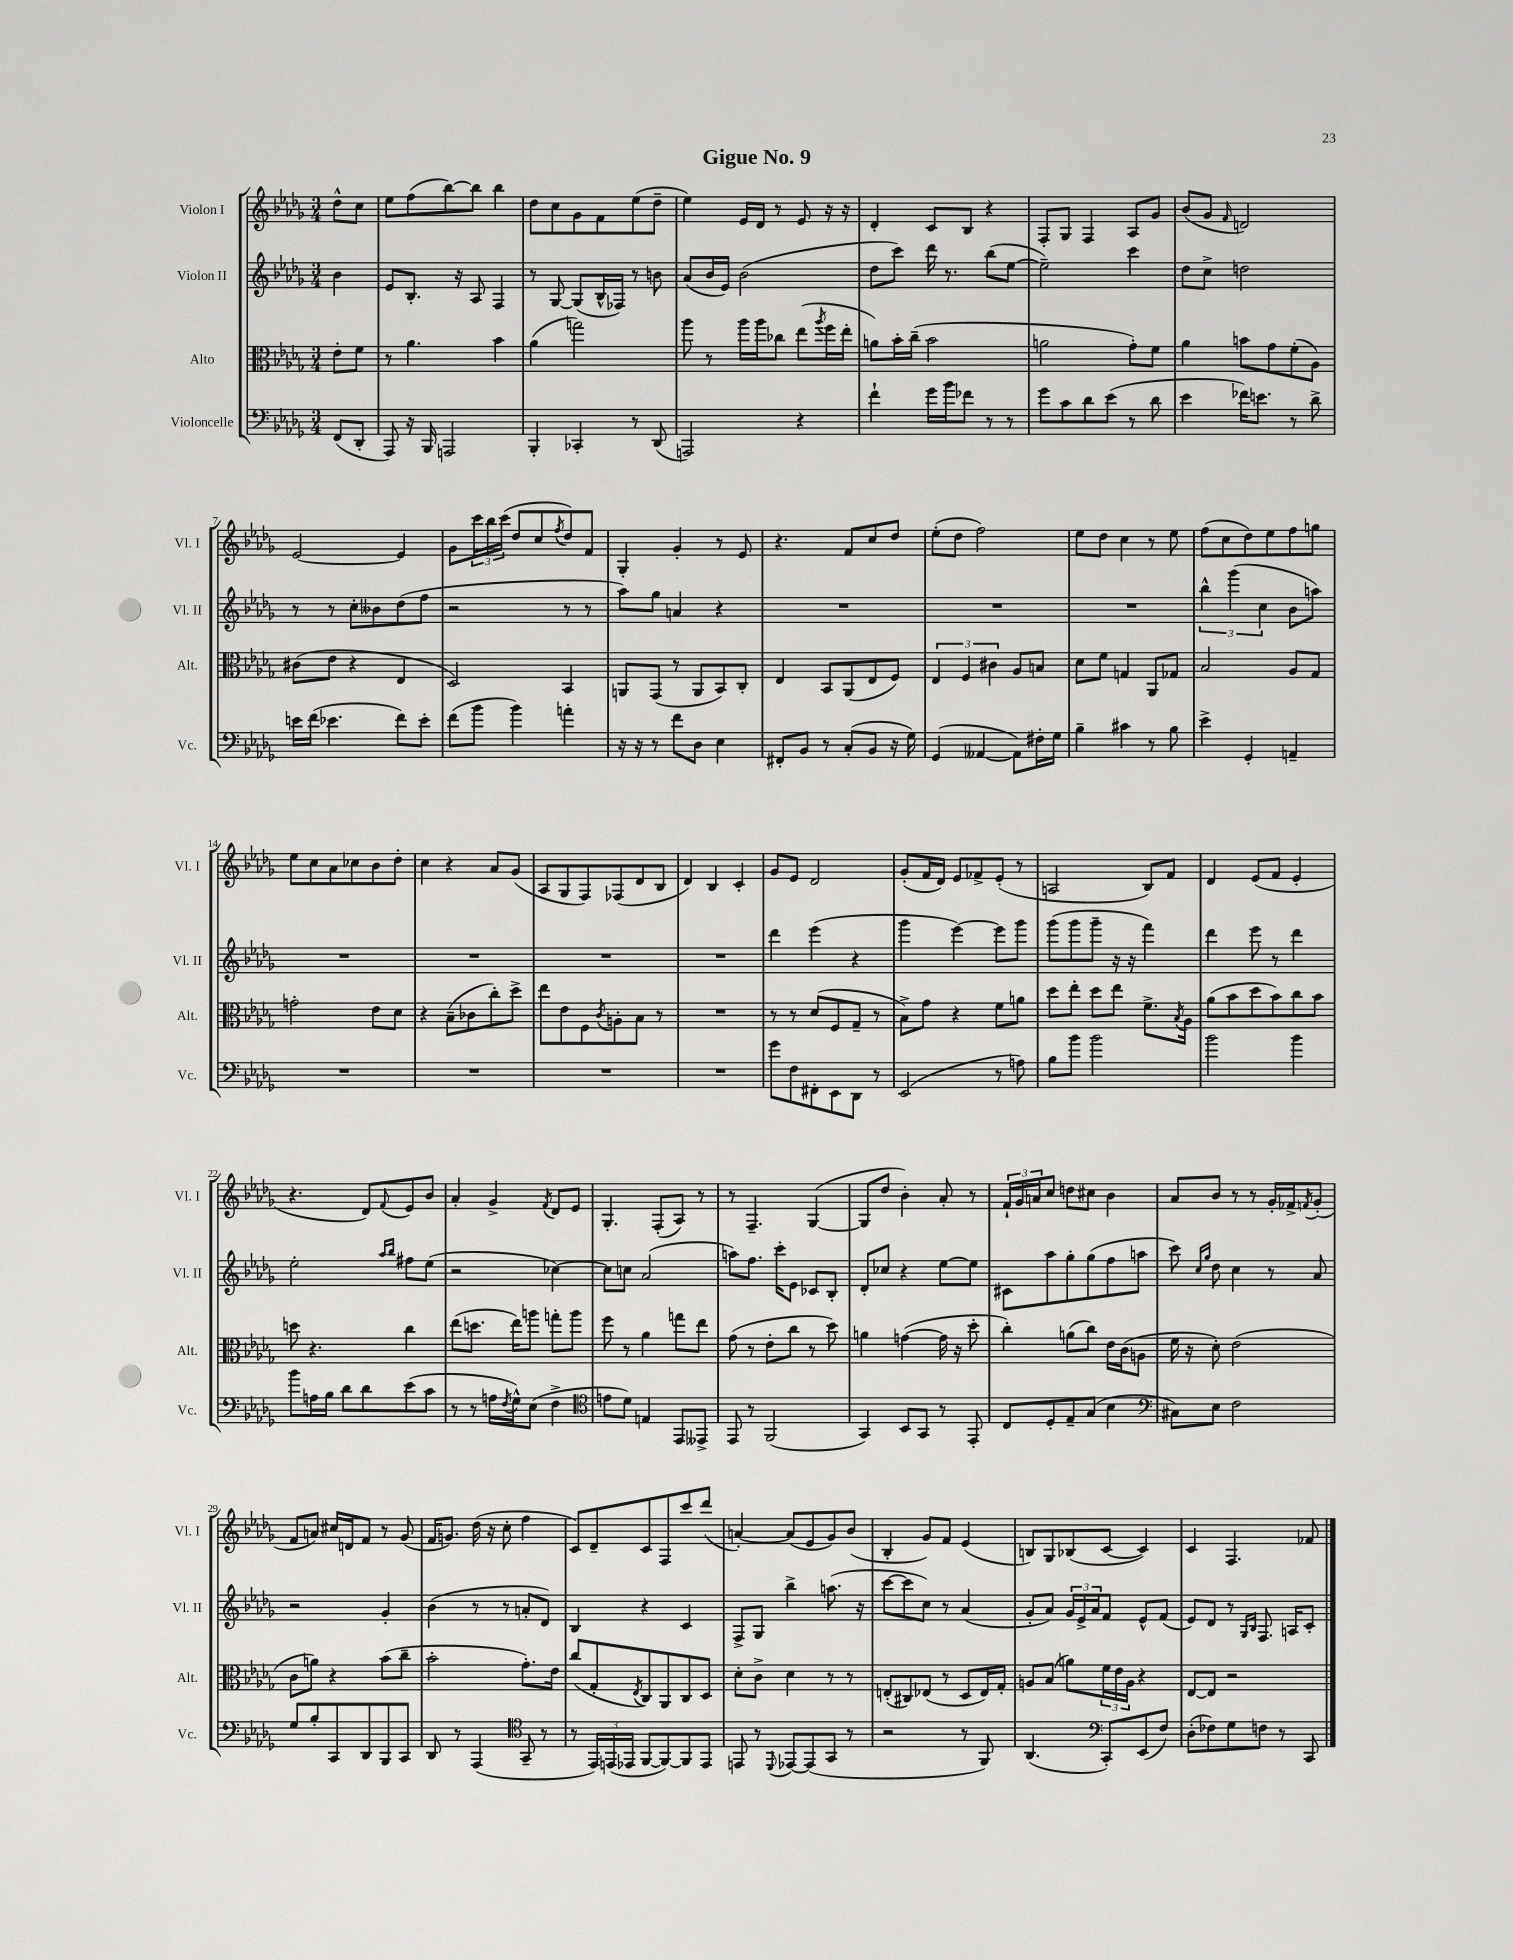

**kern	**kern	**kern	**kern
*part4	*part3	*part2	*part1
*staff4	*staff3	*staff2	*staff1
*I"Violoncelle	*I"Alto	*I"Violon II	*I"Violon I
*I'Vc.	*I'Alt.	*I'Vl. II	*I'Vl. I
*clefF4	*clefC3	*clefG2	*clefG2
*k[b-e-a-d-g-]	*k[b-e-a-d-g-]	*k[b-e-a-d-g-]	*k[b-e-a-d-g-]
*M3/4	*M3/4	*M3/4	*M3/4
=	=	=	=
(8FF/L	8e-'\L	4b-\	8dd-^^\L
8DD-'/J	8f\J	.	8cc\J
=1	=1	=1	=1
8AAA-/)	8r	8e-/L	8ee-\L
16r	4.a-\	8.B-'/J	(8ff\
16BBB-/	.	.	.
2AAAn/	.	.	[8bb-\)
.	.	16r	.
.	.	8A-/	8bb-\J]
.	4b-\	4F/	4bb-\
=2	=2	=2	=2
4BBB-'/	(4a-\	8r	8dd-\L
.	.	[8G-/	8cc\
4CC-X'/	2ggn\)	(8G-/L]	8g-\
.	.	16B-^^/L	8f\
.	.	16F-X/JJ)	.
8r	.	8r	(8ee-\
(8DD-/	.	8bn\	8dd-~\J
=3	=3	=3	=3
2AAAn/)	8aa-\	(8a-/L	4ee-\)
.	8r	16b-/L	.
.	.	16e-/JJ)	.
.	16aa-\LL	(2b-\	16e-/LL
.	16aa-\J	.	16d-/JJ
.	8cc-X\J	.	8r
4r	(8ee-\L	.	8e-/
.	8qaa-/	.	.
.	16ff\L	.	16r
.	16ee-'\JJ	.	16r
=4	=4	=4	=4
4f`\	8an\L)	8dd-\L	4d-'/
.	16b-'\L	8ccc\J)	.
.	(16cc~\JJ	.	.
16g-\LL	2b-\	16ddd-\	8c/L
16b-\J	.	8.r	.
8f-X\J	.	.	8B-/J
8r	.	(8bb-\L	4r
8r	.	[8ee-\J	.
=5	=5	=5	=5
8g-\L	2an\	2ee-~\])	8F'/L
8c\	.	.	8G-/J
8d-\	.	.	4F/
(8e-\J	.	.	.
8r	8g-'\L)	4ccc\	8A-/L
8d-\	8f\J	.	8g-/J
=6	=6	=6	=6
4e-\	4a-\	8dd-\L	(8b-/L
.	.	8cc^\J	8g-/J
.	.	.	16qqf/
16f-X\KL)	8bn\L	2ddn\	2dn/)
8.en\J	.	.	.
.	8g-\	.	.
8r	(8f'\	.	.
8d-^\	8A-\J)	.	.
!!LO:LB:g=z
=7	=7	=7	=7
16en\LL	(8c#X\L	8r	[2e-/
(16f\JJ	.	.	.
4.e-X\	8e-\J	8r	.
.	4r	8cc'\L	.
.	.	8b--X\	.
8f\L)	4E-/	(8dd-\	4e-/]
8e-'\J	.	8ff\J	.
=8	=8	=8	=8
(8f\L	2D-/)	2r	8g-\L
8b-\J	.	.	24ccc\L
.	.	.	24bb-\
.	.	.	(24ccc\JJ
4b-\)	.	.	8dd-/L
.	.	.	8cc/
.	.	.	8qff/
4an'\	4BB-/	8r	8dd-/)
.	.	8r	8f/J
=9	=9	=9	=9
16r	8AAn/L	8aa-\L)	4G-'/
16r	.	.	.
8r	(8GG-/J	8gg-\J	.
8f\L	8r	4an/	4g-'/
8D-\J	8AA/L	.	.
4E-\	8BB-/)	4r	8r
.	8C'/J	.	8e-/
=10	=10	=10	=10
8FF#X'/L	4E-/	2.r	4.r
8BB-/J	.	.	.
8r	8BB-/L	.	.
(8C'/L	(8AA-/	.	8f/L
8BB-/J	8E-/	.	8cc/
16r	8F/J)	.	8dd-/J
16G-\)	.	.	.
=11	=11	=11	=11
(4GG-/	6E-/	2.r	(8ee-'\L
.	.	.	8dd-\J
.	6F/	.	.
[4AA--X/	.	.	2ff\)
.	6c#X\	.	.
8AA--\L])	8A-/L	.	.
16F#X'\L	8Bn/J	.	.
16G-\JJ	.	.	.
=12	=12	=12	=12
4B-~\	8d-\L	2.r	8ee-\L
.	8f\J	.	8dd-\J
4c#X\	4Gn/	.	4cc\
8r	8AA-/L	.	8r
8B-\	8G-X/J	.	8ee-\
=13	=13	=13	=13
4e-^\	2B-/	6bb-^^\	(8ff\L
.	.	.	8cc\
.	.	(6ggg-\	.
4GG-'/	.	.	8dd-\)
.	.	6cc\	.
.	.	.	8ee-\
4AAn~/	8A-/L	8b-\L	8ff\
.	8G-/J	8aan\J)	8ggn\J
!!LO:LB:g=z
=14	=14	=14	=14
2.r	2gn'\	2.r	8ee-\L
.	.	.	8cc\
.	.	.	8a-\
.	.	.	8cc-X\
.	8e-\L	.	8b-\
.	8d-\J	.	8dd-'\J
=15	=15	=15	=15
2.r	4r	2.r	4cc\
.	(8B-~\L	.	4r
.	8c-X\	.	.
.	8cc'\)	.	8a-/L
.	8dd-^\J	.	(8g-/J
=16	=16	=16	=16
2.r	8ee-\L	2.r	8A-/L
.	8e-\	.	8G-/
.	8F\	.	8F/)
.	8qc/	.	.
.	8An'\	.	(8F-X/
.	8B-\J	.	8d-/
.	8r	.	8B-/J
=17	=17	=17	=17
2.r	2.r	2.r	4d-/)
.	.	.	4B-/
.	.	.	4c'/
=18	=18	=18	=18
8g-\L	8r	4ddd-\	8g-/L
8F\	8r	.	8e-/J
8FF#X'\	(8d-/L	(4eee-\	2d-/
8EE-\	8F/	.	.
8DD-\J	8G-~/J	4r	.
8r	8r	.	.
=19	=19	=19	=19
(2EE-/	8B-^\L)	4ggg-\	(8g-'/L
.	8g-\J	.	16f/L
.	.	.	16d-/JJ)
.	4r	[4eee-\)	8e-/L
.	.	.	8f-X^/
8r	8f\L	8eee-\L]	(8e-'/J
8An\)	8an\J	8ggg-\J	8r
=20	=20	=20	=20
8B-\L	8dd-\L	(8ggg-\L	2An/
8b-\J	8ee-'\J	8ggg-\	.
2b-\	8dd-\L	8ggg-~\J	.
.	8ee-\J	16r	.
.	.	16r	.
.	8.f^\L	4fff\)	8B-/L)
.	.	.	8f/J
.	8qB-/	.	.
.	16A-\Jk	.	.
=21	=21	=21	=21
2b-\	(8a-\L	4ddd-\	4d-/
.	8b-\	.	.
.	8dd-\	8eee-\	(8e-/L
.	8b-\)	8r	8f/J
4b-\	8cc\	4ddd-\	4e-'/
.	8b-\J	.	.
!!LO:LB:g=z
=22	=22	=22	=22
8b-\L	8ddn\	2ee-'\	4.r
16An\L	4.r	.	.
16B-\JJ	.	.	.
8d-\L	.	.	.
8d-\	.	.	8d-/L)
.	.	16qqaa-/LL	.
.	.	16qqbb-/JJ	8qqf/
(8e-\	4cc\	8ff#X\L	8e-/
8c\J	.	(8ee-\J	8b-/J
=23	=23	=23	=23
8r	(8ee-\L	2r	4a-'/
8r	8.ddn\J	.	.
16An\LL	.	.	4g-^/
8qF/	.	.	.
16G-^^\J)	16ee-\KL)	.	.
(8E-\J	8aan\J	.	.
.	.	.	8qf/
4F^\	8ggn'\L	[4cc-X\)	8d-/L
.	8aa\J	.	8e-/J
=24	=24	=24	=24
*clefC4	*	*	*
8en\L	8ff\	8cc-\L]	4.G-'/
8d-\J)	8r	8ccn\J	.
4En/	4a-\	(2a-/	.
.	.	.	(8F'/L
8EE-/L	8ggn\L	.	8A-/J)
8EE--X^/J	8ee-\J	.	8r
=25	=25	=25	=25
8EE-/	(8g-\	8aan\L)	8r
8r	8r	8.ff\J	4.F~/
(2FF/	8e-'\L	.	.
.	.	16ccc'\KL	.
.	8cc\J	8e-\J	.
.	8r	8c-X/L	([4G-/
.	8dd-\)	8B-'/J	.
=26	=26	=26	=26
4GG-/)	4an\	8d-'/L	8G-/L]
.	.	8cc-X/J	8dd-/J
8BB-/L	([4gn\	4r	4b-'\)
8GG-/J	.	.	.
8r	16g\]	[8ee-\L	8a-'/
.	16r	.	.
8EE-'/	8dd-'\	8ee-\J]	8r
=27	=27	=27	=27
8C/L	4cc'\)	8c#X\L	24f`/LL
.	.	.	24g-/
.	.	.	24an/J
8D-'/	.	8aa-\	8cc/J
8E-~/	(8an\L	8gg-'\	8ddn\L
(8G-/J	8cc\J)	(8gg-\	8cc#X\J
4B-\	16e-\LL	8ff\	4b-\
.	(16c\J	.	.
.	8An\J	8aan\J	.
=28	=28	=28	=28
*clefF4	*	*	*
8C#X\L)	16f\	8ccc\)	8a-/L
.	16r	.	.
.	.	16qqcc/LL	.
.	.	16qqgg-/JJ	.
8E-\J	8d-'\)	8dd-\	8b-/J
2F\	(2e-\	4cc\	8r
.	.	.	8r
.	.	8r	16g-'/LL
.	.	.	16f-X^/J
.	.	.	8qfn/
.	.	8a-/	(8g-'/J
!!LO:LB:g=z
=29	=29	=29	=29
8G-/L	8c\L	2r	8f/L
8B-'/	8an\J)	.	8an/J)
8CC/	4r	.	16cc#X/LL
.	.	.	16dn/J
8DD-/	.	.	8f/J
8BBB-/	(8b-\L	4g-'/	8r
8CC/J	8cc~\J	.	(8g-/
=30	=30	=30	=30
8DD-/	2b-'\	(4b-\	16f/KL
.	.	.	8.gn/J)
8r	.	.	.
(4AAA-/	.	8r	(16dd-\
.	.	.	16r
.	.	8r	8cc'\
*clefC4	*	*	*
8GG-~/	8.g-'\L)	8an'/L	4ff\
8r	.	8d-/J)	.
.	16e-\Jk	.	.
=31	=31	=31	=31
8r	(8cc/L	4B-/	8c/L)
24EE-/LL)	8G-'/	.	8d-~/
(24EEn/	.	.	.
24EE-X/JJ	.	.	.
.	8qE-/	.	.
[8FF/L	8C/)	4r	8c/
8FF/_)	8AA-/	.	8F/
8FF/]	8C/	4c/	8ccc/
8EE-/J	8D-/J	.	(8ddd-/J
=32	=32	=32	=32
8EEn/	8d-'\L	8F^/L	[4an'/)
8r	8c^\J	8G-/J	.
8qqDD-/	.	.	.
[8EE-X/L	4d-\	4bb-^\	(8a/L]
(8EE-/]	.	.	8e-/
8GG-/J	8r	(8.aan\	8g-/)
8r	8r	.	(8b-/J
.	.	16r	.
=33	=33	=33	=33
2r	(8En'/L	[8ccc\L	4B-'/
.	8C#X/)	8ccc\]	.
.	(8E-X/J	8cc\J)	8g-/L)
.	8r	8r	8f/J
8r	8D-/L	(4a-/	(4e-/
8FF/)	16E-/L)	.	.
.	16G-'/JJ	.	.
=34	=34	=34	=34
(4.AA-/	8An/L	8g-'/L	8Bn/L)
.	(8B-/J	8a-/J)	8G-/
.	8an\L)	24g-/LL	(8B-X/
.	.	24e-^/	.
.	.	24a-/J	.
*clefF4	*	*	*
8CC'/L)	24f\L	8f/J	[8c/J
.	24e-\	.	.
.	24A\JJ	.	.
(8EE-/	4r	8e-^^/L	4c/])
8F/J)	.	(8f/J	.
=35	=35	=35	=35
(8D-'\L	[8E-/L	8e-/L)	4c/
8F-X\)	8E-/J]	8d-/J	.
8G-\	2r	8r	4.F/
.	.	16qqG-/LL	.
.	.	16qqB-/JJ	.
8Fn\J	.	8.F/	.
8r	.	.	.
.	.	16An/KL	.
8CC/	.	8c'/J	8f-X/
==	==	==	==
*-	*-	*-	*-
